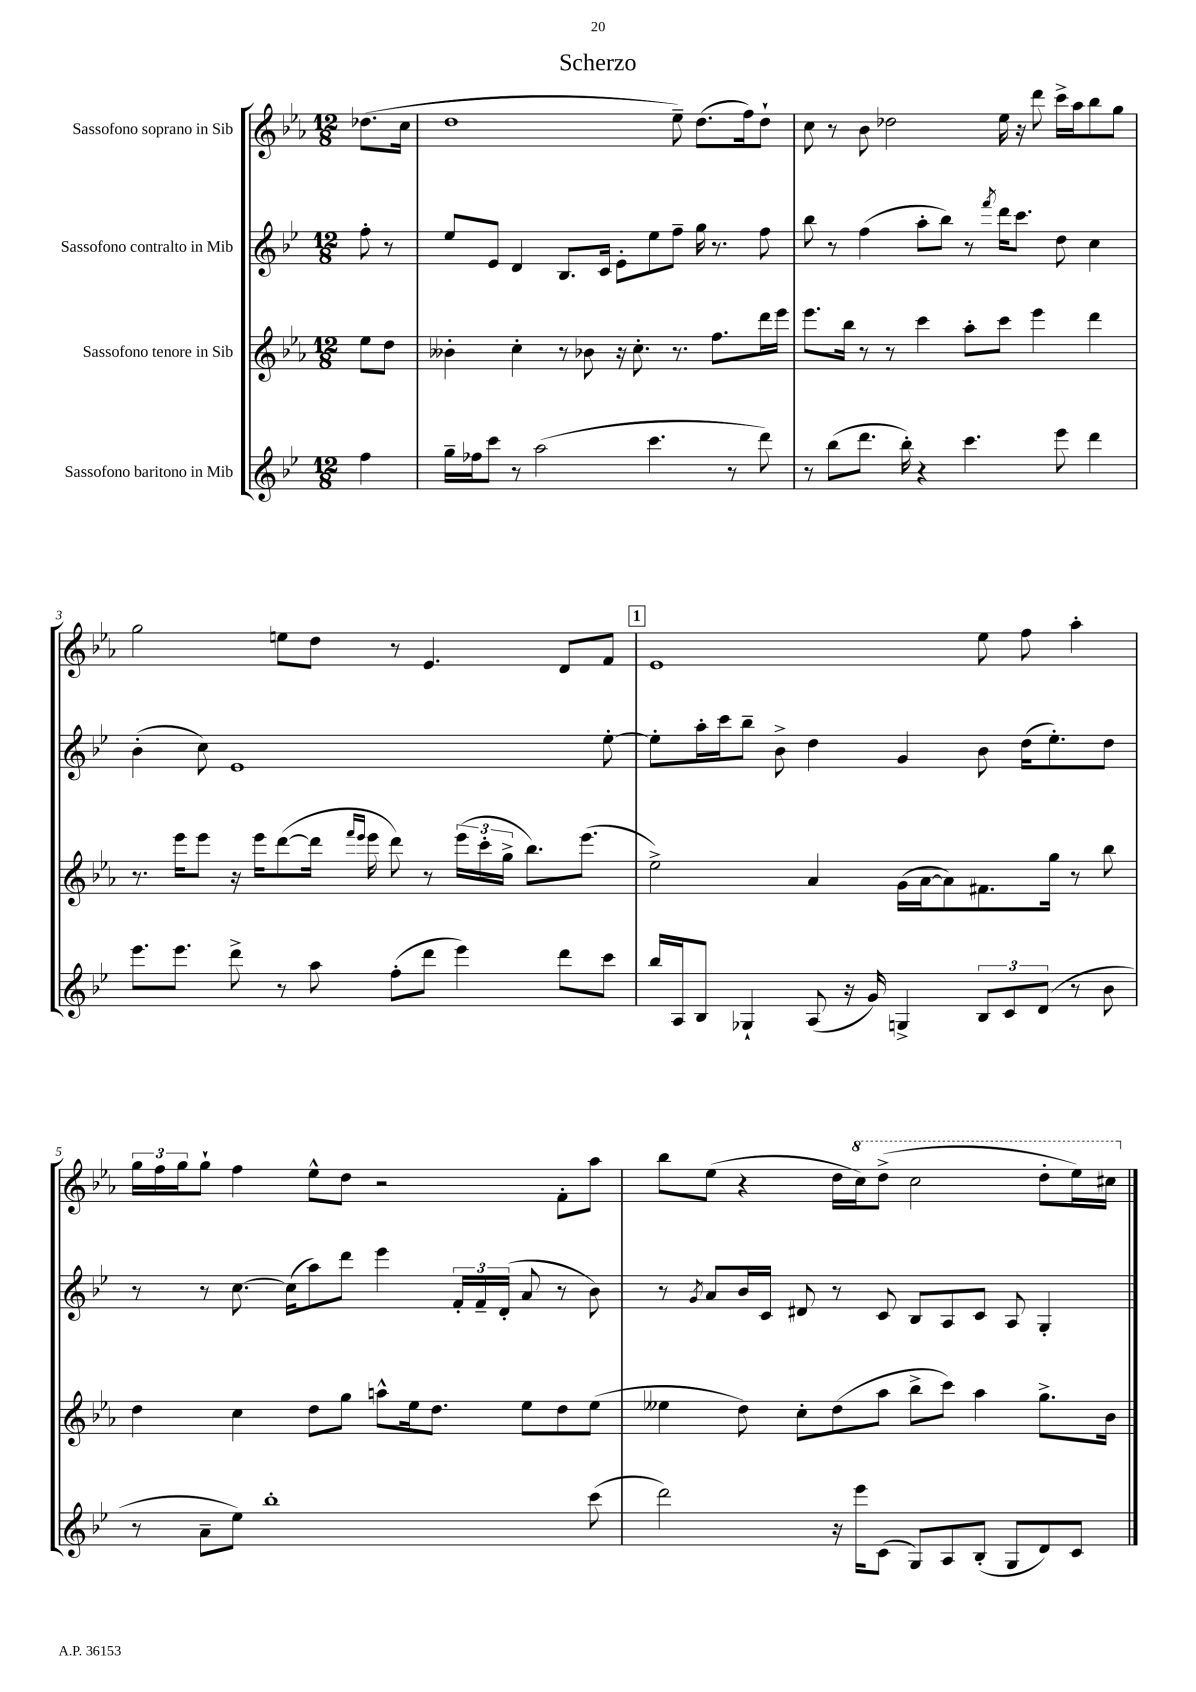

**kern	**kern	**kern	**kern
*staff4	*staff3	*staff2	*staff1
*clefG2	*clefG2	*clefG2	*clefG2
*k[b-e-]	*k[b-e-a-]	*k[b-e-]	*k[b-e-a-]
*M12/8	*M12/8	*M12/8	*M12/8
4ff\	8ee-\L	8ff'\	(8.dd-\L
.	8dd\J	8r	.
.	.	.	16cc\Jk
=	=	=	=
16gg~\LL	4b--'\	8ee-/L	1dd
16ff-\J	.	.	.
8ccc\J	.	8e-/J	.
8r	4cc'\	4d/	.
(2aa\	.	.	.
.	8r	8.B-/L	.
.	8b-\	.	.
.	.	16c/Jk	.
.	16r	8e-'\L	.
.	8.cc'\	.	.
4.ccc\	.	8ee-\	.
.	8.r	8ff~\J	8ee-~\)
.	.	16gg\	(8.dd\L
.	8.ff\L	8.r	.
8r	.	.	.
.	.	.	16ff\k)
8ddd\)	16ddd\L	8ff\	8dd`\J
.	16eee-\JJ	.	.
=	=	=	=
8r	8.eee-\L	8bb-\	8cc\
(8bb-\L	.	8r	8r
.	16bb-\Jk	.	.
8.ddd\J	8r	(4ff\	8b-\
.	8r	.	2dd-\
16bb-'\)	.	.	.
4r	4ccc\	8aa'\L	.
.	.	8bb-\J)	.
4.ccc\	8aa-'\L	8r	.
.	.	8qfff/	.
.	8ccc\J	16ddd\LK	16ee-\
.	.	8.ccc\J	16r
.	4eee-\	.	8ddd\
8eee-\	.	8dd\	16ccc^\LL
.	.	.	16aa-\J
4ddd\	4ddd\	4cc\	8bb-\
.	.	.	8gg\J
=	=	=	=
8.eee-\L	8.r	(4b-'\	2gg\
8.eee-\J	16eee-\LK	.	.
.	8eee-\J	8cc\)	.
8ddd^\	16r	1e-	.
.	16eee-\LK	.	.
8r	([8ddd\	.	8ee\L
8aa\	16ddd\]Jk	.	8dd\J
.	16qqfff/LL	.	.
.	16qqeee-/JJ	.	.
.	16eee-\	.	.
(8ff'\L	8ddd\)	.	8r
8ddd\J	8r	.	4.e-/
4eee-\)	(24eee-\LL	.	.
.	24ccc'\	.	.
.	24gg^\JJ	.	.
.	8.bb-\L)	.	.
8ddd\L	.	.	8d/L
.	(8.eee-\J	.	.
8ccc\J	.	[8ee-'\	8f/J
=	=	=	=
16bb-/LL	2ee-^\)	8ee-'\]L	1e-
16A/J	.	.	.
8B-/J	.	16aa'\L	.
.	.	16ccc\J	.
4G-`/	.	8bb-~\J	.
.	.	8b-^\	.
(8A/	4a-/	4dd\	.
16r	.	.	.
16g/)	.	.	.
4G^/	(16g\LL	4g/	.
.	[16a-\J	.	.
.	8a-\])	.	.
12B-/L	8.f#\	8b-\	8ee-\
12c/	.	.	.
.	.	(16dd\LK	8ff\
(12d/J	.	.	.
.	16gg\Jk	8.ee-'\)	.
8r	8r	.	4aa-'\
8b-\	8bb-\	8dd\J	.
=	=	=	=
8r	4dd\	8r	24gg\LL
.	.	.	24ff\
.	.	.	24gg\J
8a~\L	.	8r	8gg`\J
8ee-\J)	4cc\	[8.cc\	4ff\
1bb-'	.	.	.
.	.	(16cc\]LK	.
.	8dd\L	8aa\)	8ee-^^\L
.	8gg\J	8ddd\J	8dd\J
.	8aa^^\L	4eee-\	2r
.	16ee-\k	.	.
.	8.dd\J	.	.
.	.	24f'/LL	.
.	.	24f~/	.
.	.	(24d'/JJ	.
.	8ee-\L	8a/	.
.	8dd\	8r	8f'\L
(8ccc\	(8ee-\J	8b-\)	8aa-\J
=	=	=	=
2ddd\)	4ee--\	8r	8bb-\L
.	.	8qg/	.
.	.	8a/L	(8ee-\J
.	8dd\)	16b-/L	4r
.	.	16c/JJ	.
.	8cc'\L	8d#/	.
16r	(8dd\	8r	16dd\LL
16eee-\LK	.	.	16ccc\J)
(8c\J	8aa-\J	8c/	(8ddd^\J
8G/L)	8bb-^\L	8B-/L	2ccc\
8A/	8ccc\J)	8A/	.
(8B-'/J	4aa-\	8c/J	.
8G/L	.	8A/	.
8d/)	8.gg^\L	4G'/	8ddd'\L
8c/J	.	.	16eee-\L)
.	16b-\Jk	.	16ccc#\JJ
==	==	==	==
*-	*-	*-	*-
